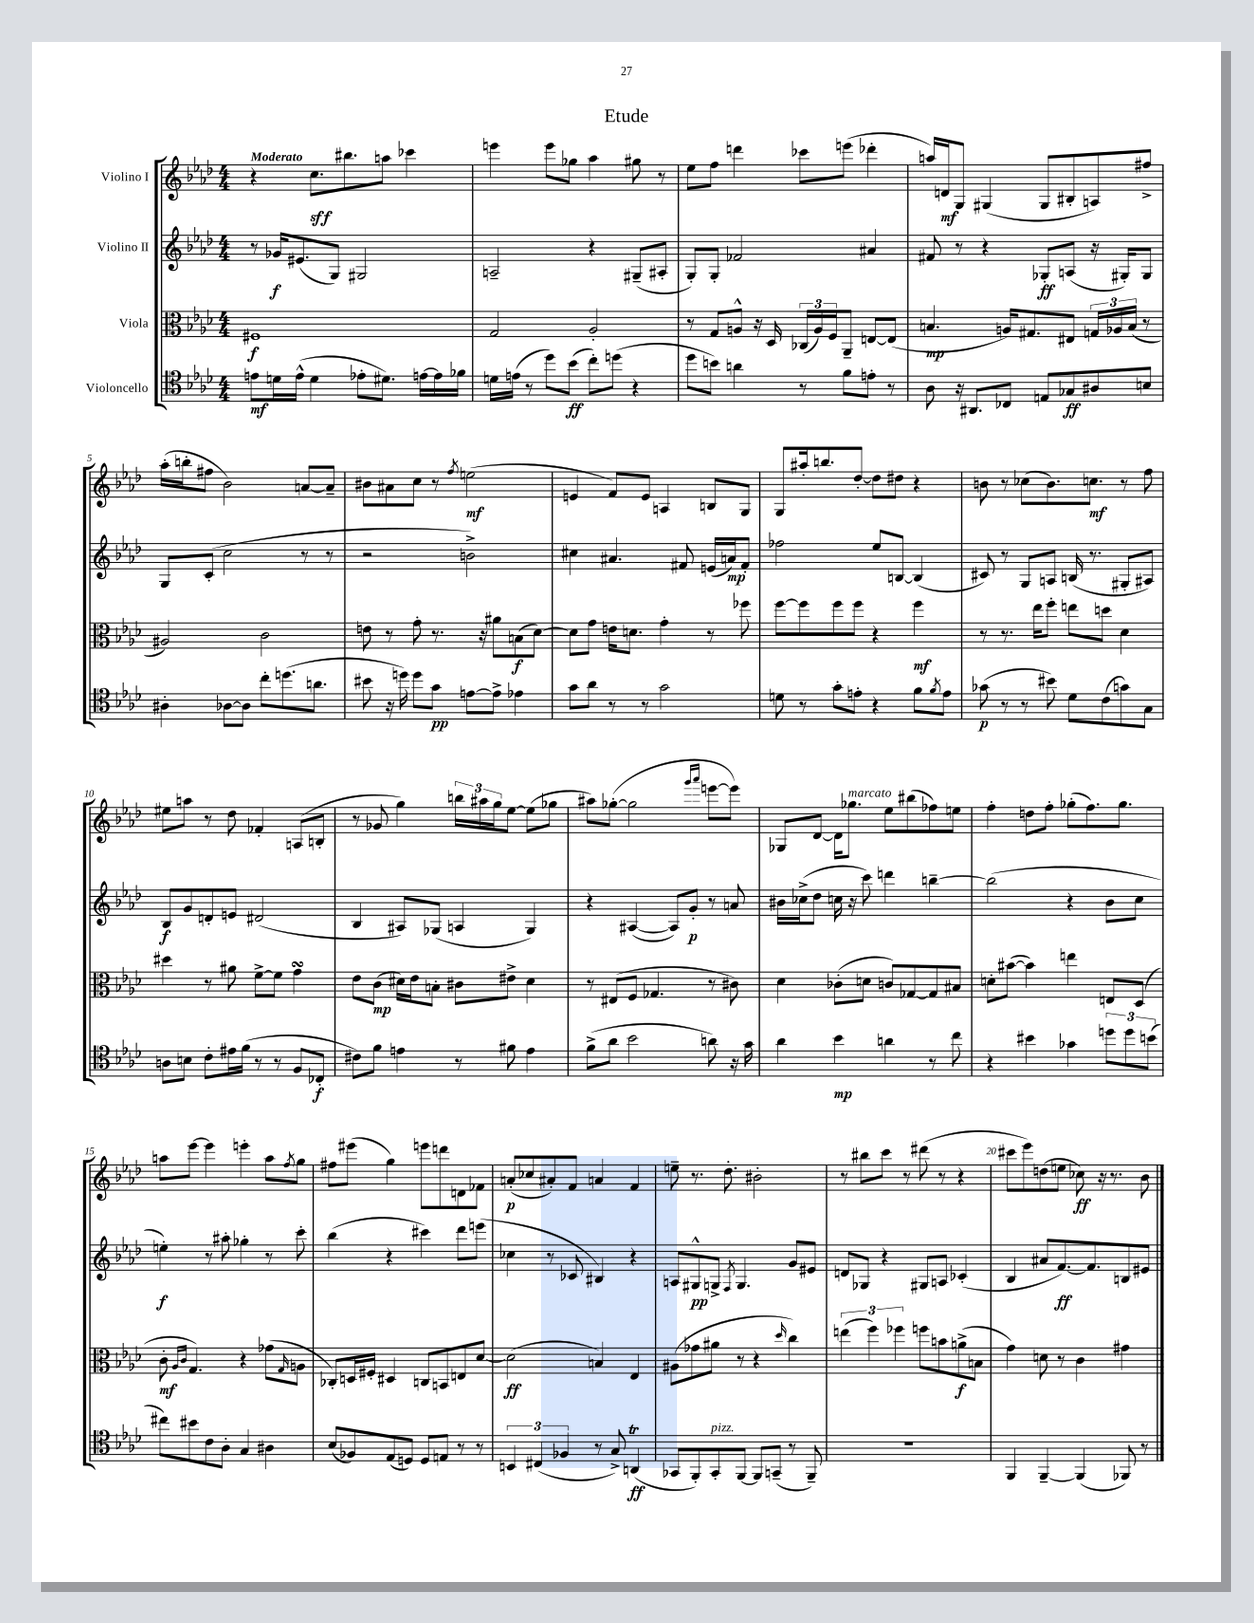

**kern	**dynam	**kern	**dynam	**kern	**dynam	**kern	**dynam
*part4	*part4	*part3	*part3	*part2	*part2	*part1	*part1
*staff4	*staff4	*staff3	*staff3	*staff2	*staff2	*staff1	*staff1
*I"Violoncello	*	*I"Viola	*	*I"Violino II	*	*I"Violino I	*
*clefC4	*	*clefC3	*	*clefG2	*	*clefG2	*
*k[b-e-a-d-]	*	*k[b-e-a-d-]	*	*k[b-e-a-d-]	*	*k[b-e-a-d-]	*
*M4/4	*	*M4/4	*	*M4/4	*	*M4/4	*
=1	=1	=1	=1	=1	=1	=1	=1
!	!	!	!	!	!	!LO:TX:a:B:t=Moderato	!
8en\L	mf	1F#X	f	8r	.	4r	.
16dn\L	.	.	.	16g-X/KL	f	.	.
(16e^^\JJ	.	.	.	(8.e#X/	.	.	.
4d\	.	.	.	.	.	8.cc\L	sff
.	.	.	.	8G/J)	.	.	.
.	.	.	.	.	.	8.bb#X\	.
8e-X'\L	.	.	.	2G#X/	.	.	.
8.d#X\J)	.	.	.	.	.	8aan\J	.
.	.	.	.	.	.	4ccc-X\	.
[16en\LL	.	.	.	.	.	.	.
16e\]	.	.	.	.	.	.	.
16f-X\JJ	.	.	.	.	.	.	.
=2	=2	=2	=2	=2	=2	=2	=2
16dn\LL	.	2G/	.	2An~/	.	4eeen\	.
(16en\JJ	.	.	.	.	.	.	.
8r	.	.	.	.	.	.	.
8dd-\L)	.	.	.	.	.	8eee\L	.
(8b-\J	ff	.	.	.	.	8gg-X\J	.
8cc'\L)	.	2A-'/	.	4r	.	4aa-\	.
(8ddn\J	.	.	.	.	.	.	.
4r	.	.	.	(8G#X~/L	.	8gg#X\	.
.	.	.	.	8A#X'/J	.	8r	.
=3	=3	=3	=3	=3	=3	=3	=3
8dd-\L	.	8r	.	8G'/L)	.	8ee-\L	.
8bn\J)	.	8G/L	.	8G'/J	.	8ff\J	.
4an\	.	8An^^/J	.	2f-X/	.	4dddn\	.
.	.	16r	.	.	.	.	.
.	.	16D-/	.	.	.	.	.
8r	.	(24C-X/LL	.	.	.	8ccc-X\L	.
.	.	24A/)	.	.	.	.	.
.	.	24F/J	.	.	.	.	.
8f\L	.	8AA-~/J	.	.	.	(8eeen\J	.
8en'\J	.	[8En/L	.	4a#X/	.	4ddd-X'\	.
8r	.	(8E/J]	.	.	.	.	.
=4	=4	=4	=4	=4	=4	=4	=4
8A-\	.	4.Bn/	mp	8f#X/	.	16aan/LL)	.
.	.	.	.	.	.	16dn/J	mf
16r	.	.	.	8r	.	8G/J	.
8.AA#X/L	.	.	.	.	.	.	.
.	.	.	.	4r	.	(4G#X/	.
8C-X/J	.	16An/KL)	.	.	.	.	.
.	.	8.G#X/	.	.	.	.	.
8En/L	.	.	.	8G-X'/L	ff	8G#/L	.
8G-X/	ff	8E#X/J	.	(8An/J	.	8B#X'/	.
8A#X/	.	24Gn/LL	.	16r	.	8An/)	.
.	.	24A-X/	.	.	.	.	.
.	.	.	.	16G#X'/KL)	.	.	.
.	.	(24B/JJ	.	.	.	.	.
8Bn/J	.	8r	.	8G#/J	.	8ff#X^/J	.
!!LO:LB:g=z
=5	=5	=5	=5	=5	=5	=5	=5
4A#X'\	.	2A#X/)	.	8G/L	.	(16aa-'\LL	.
.	.	.	.	.	.	16bbn'\J	.
.	.	.	.	(8c'/J	.	8ff#X\J	.
[8A-X\L	.	.	.	2cc\	.	2b-\)	.
8A-\J]	.	.	.	.	.	.	.
8cc'\L	.	2c\	.	.	.	.	.
(8.ddn\	.	.	.	.	.	.	.
.	.	.	.	8r	.	[8an/L	.
8.an\J	.	.	.	.	.	.	.
.	.	.	.	8r	.	8a~/J]	.
=6	=6	=6	=6	=6	=6	=6	=6
8b#X\	.	8en\	.	2r	.	8b#X\L	.
16r	.	8r	.	.	.	8a#X\	.
16ddn\)	.	.	.	.	.	.	.
8dd\L	.	8g'\	.	.	.	8cc\J	.
8g\J	pp	8.r	.	.	.	8r	.
.	.	.	.	.	.	8qff/	.
[8en\L	.	.	.	2bn^\)	.	(2een\	mf
.	.	16r	.	.	.	.	.
8e^\J]	.	8a#X\L	.	.	.	.	.
4e-X\	.	(8Bn\	f	.	.	.	.
.	.	[8d-\J)	.	.	.	.	.
=7	=7	=7	=7	=7	=7	=7	=7
8g\L	.	8d-\L]	.	4cc#X\	.	4en/	.
8a-\J	.	8g\J	.	.	.	.	.
8r	.	16en\KL	.	4.a#X/	.	8f/L)	.
.	.	8.dn\J	.	.	.	.	.
8r	.	.	.	.	.	8e/J	.
2g\	.	4g'\	.	.	.	4An/	.
.	.	.	.	8f#X/	.	.	.
.	.	8r	.	(16en/LL	.	8Bn/L	.
.	.	.	.	16an/J)	mp	.	.
.	.	8ff-X\	.	8f#'/J	.	8G/J	.
=8	=8	=8	=8	=8	=8	=8	=8
8dn\	.	[8ff\L	.	2ff-X\	.	8G/L	.
8r	.	8ff\]	.	.	.	16aa#X'/k	.
.	.	.	.	.	.	8.bbn/	.
8g'\L	.	8ff\	.	.	.	.	.
8en'\J	.	8ff\J	.	.	.	[8dd-'/J	.
4r	.	4r	.	8ee-/L	.	8dd-\L]	.
.	.	.	.	[8Bn/J	.	8dd#X\J	.
8f\L	.	4ff\	mf	(4B/]	.	4r	.
8qf/	.	.	.	.	.	.	.
8e\J	.	.	.	.	.	.	.
=9	=9	=9	=9	=9	=9	=9	=9
(8g-X\	p	8r	.	8c#X/)	.	8bn\	.
8r	.	8.r	.	8r	.	8r	.
8r	.	.	.	8G/L	.	(8cc-X\L	.
.	.	16ee-\KL	.	.	.	.	.
8b#X\)	.	8ff'\J	.	8An/J	.	8.b\)	.
8d-\L	.	8een\L	.	(16Bn/	.	.	.
.	.	.	.	8.r	.	8.ccn\J	mf
(8c\	.	8ddn\J	.	.	.	.	.
8gn\)	.	4d-\	.	8G#X'/L	.	8r	.
8G\J	.	.	.	8A#X/J)	.	8ff\	.
!!LO:LB:g=z
=10	=10	=10	=10	=10	=10	=10	=10
8An\L	.	4dd#X\	.	8B-/L	f	8ee#X\L	.
8Bn\J	.	.	.	8g/	.	8aan\J	.
8c'\L	.	8r	.	8dn'/	.	8r	.
16e#X\L	.	8a#X\	.	8en/J	.	8dd-\	.
(16f\JJ	.	.	.	.	.	.	.
8r	.	[8f^\L	.	(2d#X/	.	4f-X'/	.
8r	.	8f\J]	.	.	.	.	.
8F/L	.	4gsSsS\	.	.	.	(8An/L	.
8C-X'/J	f	.	.	.	.	8Bn'/J	.
=11	=11	=11	=11	=11	=11	=11	=11
8c#X\L)	.	8e-\L	.	4B-/	.	8r	.
8f\J	.	(8c\J	mp	.	.	8g-X/	.
4en\	.	16d#X\LL)	.	8A#X/L)	.	4gg\)	.
.	.	16e-\J	.	.	.	.	.
.	.	8Bn'\J	.	(8G-X/J	.	.	.
8r	.	8c#X\L	.	4An/	.	24bbn\LL	.
.	.	.	.	.	.	24aa#X\	.
.	.	.	.	.	.	24gg\J	.
8f#X\	.	8e#X^\J	.	.	.	[8ee-\J	.
4e\	.	4d#\	.	4G-/)	.	(8ee-\L]	.
.	.	.	.	.	.	8gg-X\J	.
=12	=12	=12	=12	=12	=12	=12	=12
(8f^\L	.	8r	.	4r	.	8aa#X\L)	.
8a-\J	.	(8E#X/L	.	.	.	([8gg-X'\J	.
2b-\	.	8F/J	.	([4A#X/	.	2gg-\]	.
.	.	4.G-X/	.	.	.	.	.
.	.	.	.	8A#/L])	.	.	.
.	.	.	.	8g'/J	p	.	.
.	.	.	.	.	.	16qqggg/LL	.
.	.	.	.	.	.	16qqaaa-/JJ	.
8an\)	.	8r	.	8r	.	[8eeen\L	.
16r	.	8c#X\)	.	8an/	.	8eee\J])	.
16g\	.	.	.	.	.	.	.
=13	=13	=13	=13	=13	=13	=13	=13
4a-\	.	4d-\	.	16b#X\LL	.	8G-X/L	.
.	.	.	.	(16cc-X^\J	.	.	.
.	.	.	.	8dd-\J	.	[8d-/J	.
4b-\	mp	(8c-X'\L	.	16ccn\	.	16d-\KL]	.
!	!	!	!	!	!	!LO:TX:a:i:t=marcato	!
.	.	.	.	16r	.	8.gg-X\J	.
.	.	8dn\J	.	8ccc\)	.	.	.
4an\	.	8cn/L)	.	4dddn\	.	8ee-\L	.
.	.	[8G-X/	.	.	.	(8bb#X\	.
8r	.	8G-/]	.	[4bbn~\	.	8ff-X\)	.
8cc\	.	8B#X/J	.	.	.	8een\J	.
=14	=14	=14	=14	=14	=14	=14	=14
4r	.	8dn'\L	.	(2bb\]	.	4ff'\	.
.	.	([8b#X\J	.	.	.	.	.
4b#X\	.	4b#\])	.	.	.	8ddn\L	.
.	.	.	.	.	.	8ff'\J	.
4g-X\	.	4een\	.	4r	.	(8gg-X'\L	.
.	.	.	.	.	.	8.ff\)	.
12ddn\L	.	8En/L	.	8b-\L	.	.	.
.	.	.	.	.	.	8.gg-\J	.
12dd\	.	.	.	.	.	.	.
.	.	(8D-/J	.	8cc\J	.	.	.
(12bn\J	.	.	.	.	.	.	.
!!LO:LB:g=z
=15	=15	=15	=15	=15	=15	=15	=15
8cc#X\L)	.	8c'\	mf	4een'\)	f	8aan\L	.
.	.	16qqA-/LL	.	.	.	.	.
.	.	16qqc/JJ	.	.	.	.	.
8b#X\	.	4.G/)	.	.	.	[8eee-\J	.
8c\	.	.	.	8r	.	4eee-\]	.
8A-'\J	.	.	.	8aa#X'\	.	.	.
4G/	.	4r	.	4gg-X'\	.	4eeen'\	.
4A#X\	.	(8g-X\L	.	8r	.	8aa\L	.
.	.	16qqG/	.	.	.	8qff/	.
.	.	8An\J	.	8ccc'\	.	8gg\J	.
=16	=16	=16	=16	=16	=16	=16	=16
(8B-/L	.	8C-X'/L)	.	(4bb-\	.	8ff#X\L	.
8F-X/)	.	16Dn/L	.	.	.	(8eee#X\J	.
.	.	16F#X'/JJ	.	.	.	.	.
(8E-/	.	4D#X/	.	4r	.	4gg\)	.
8Dn/J)	.	.	.	.	.	.	.
8D/L	.	8Cn/L	.	4ccc#X\)	.	8eeen\L	.
8En/J	.	8BBn/	.	.	.	8dddn\	.
8r	.	8En/	.	8ddd-\L	.	8dn\	.
8r	.	[8d-/J	.	(8eeen\J	.	8f-X\J	.
=17	=17	=17	=17	=17	=17	=17	=17
6BBn/	.	(2d-\]	ff	4cc-X\	.	(8an'/L	p
.	.	.	.	.	.	8cc-X/	.
(6C#X/	.	.	.	.	.	.	.
.	.	.	.	8r	.	8a#X'/)	.
6F-X/	.	.	.	.	.	.	.
.	.	.	.	8c-X/	.	8f/J	.
8r	.	4Bn/)	.	4B#X/)	.	4an/	.
8G^/)	.	.	.	.	.	.	.
(4AAnt/	ff	4E-/	.	4r	.	4f/	.
=18	=18	=18	=18	=18	=18	=18	=18
8GG-X/L	.	(8A#X\L	.	8An/L	.	8een~\	.
8FF'/)	.	8g-X\	.	8G#X^^/	pp	8.r	.
!LO:TX:a:i:t=pizz.	!	!	!	!	!	!	!
8GG-'/	.	8a#X\J	.	8Gn^/J	.	.	.
.	.	.	.	.	.	8.dd-'\	.
.	.	.	.	8qF/	.	.	.
[8FF/J	.	8r	.	4.G/	.	.	.
8FF/L]	.	4r	.	.	.	2b#X'\	.
(8GGn~/J	.	.	.	.	.	.	.
.	.	16qqdd-/	.	.	.	.	.
8r	.	4cc\)	.	8g/L	.	.	.
8FF~/)	.	.	.	8e#X/J	.	.	.
=19	=19	=19	=19	=19	=19	=19	=19
1r	.	(6een\	.	8dn/L	.	8r	.
.	.	.	.	8G-X/J	.	8bb#X\L	.
.	.	6ff\)	.	.	.	.	.
.	.	.	.	4r	.	8ccc\J	.
.	.	6ff-X\	.	.	.	.	.
.	.	.	.	.	.	8r	.
.	.	8ffn\L	.	8G#X/L	.	(8ddd#X\	.
.	.	8bn\	.	8An/J	.	8r	.
.	.	(8an^\	f	(4c-X'/	.	4r	.
.	.	8Bn\J	.	.	.	.	.
=20	=20	=20	=20	=20	=20	=20	=20
4FF/	.	4g\)	.	4B-/	.	8ccc#X\L	.
.	.	.	.	.	.	8eee-\)	.
[4FF~/	.	8dn\	.	8a#X/L	.	(8ddn\	.
.	.	8r	.	[8.f/)	ff	8een\J	.
(4FF/]	.	4c\	.	.	.	8cc-X\)	ff
.	.	.	.	8.f/]	.	.	.
.	.	.	.	.	.	16r	.
.	.	.	.	.	.	8.r	.
8FF-X/)	.	4g#X\	.	8Bn/	.	.	.
8r	.	.	.	8e#X/J	.	8b-\	.
==	==	==	==	==	==	==	==
*-	*-	*-	*-	*-	*-	*-	*-
